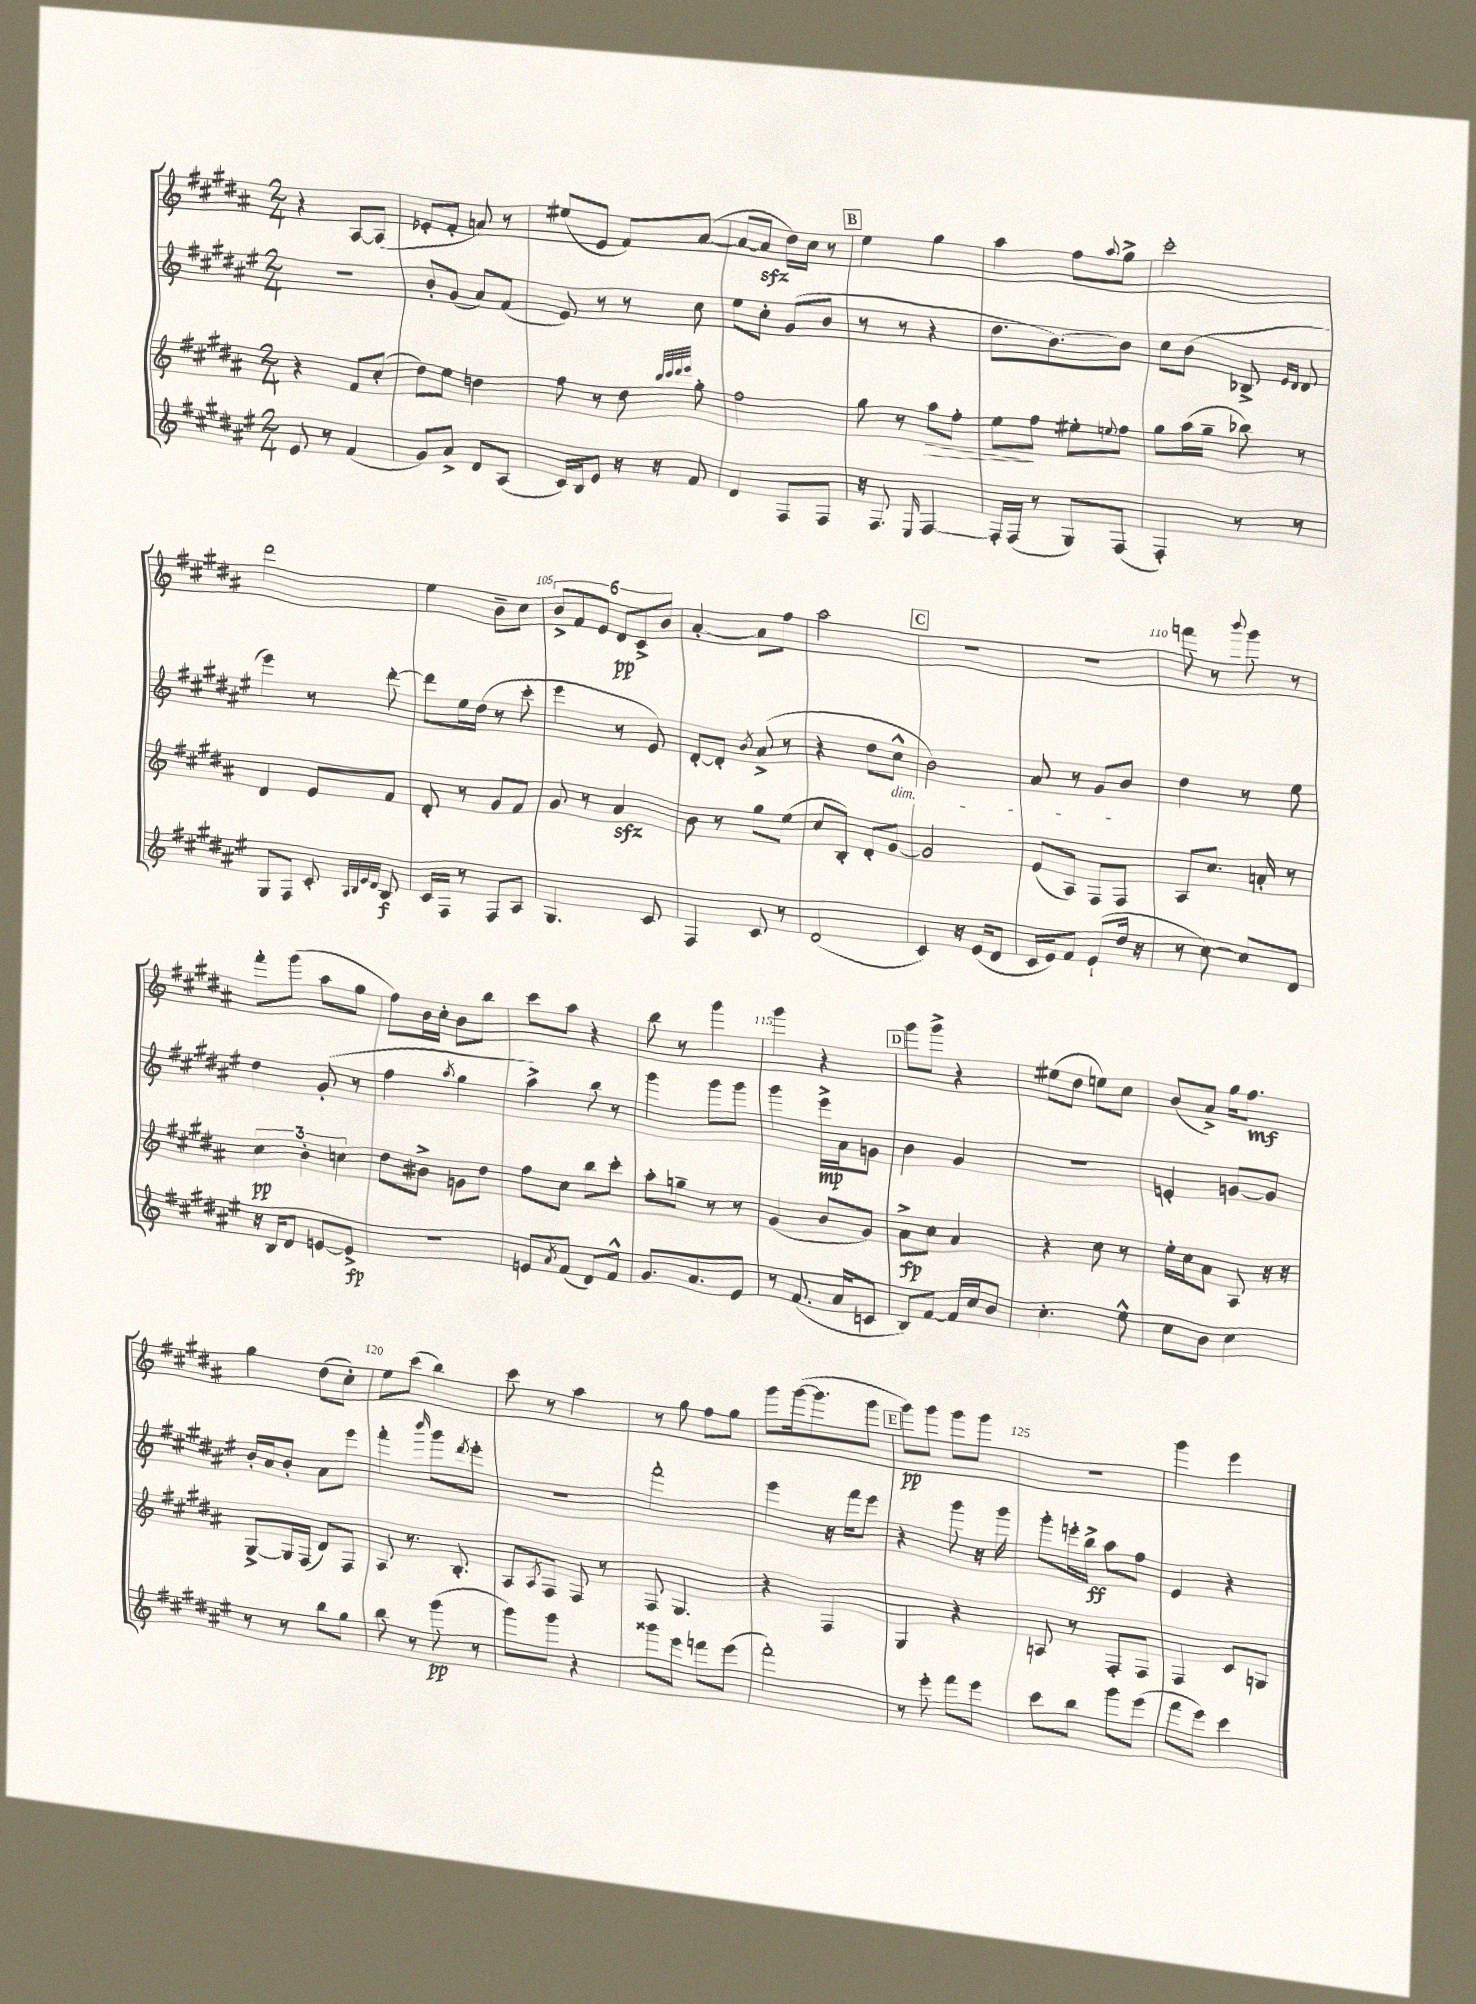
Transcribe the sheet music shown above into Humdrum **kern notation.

**kern	**kern	**kern	**kern
*staff4	*staff3	*staff2	*staff1
*clefG2	*clefG2	*clefG2	*clefG2
*k[f#c#g#d#a#e#]	*k[f#c#g#d#a#]	*k[f#c#g#d#a#e#]	*k[f#c#g#d#a#]
*M2/4	*M2/4	*M2/4	*M2/4
8e#	4r	2r	4r
8r	.	.	.
(4f#	8f#	.	[8A#
.	(8cc#'	.	(8A#]
=	=	=	=
8g#)	8dd#)	8b'	8e-'
8a#^	8ee	(8g#	8f#'
8d#	4dd	8a#)	8a)
(8A#	.	(8f#	8r
=	=	=	=
16c#)	8ff#	8e#)	(8ee#
16B	.	.	.
8e#	8r	8r	8e
16r	8dd#	8r	8f#)
16r	.	.	.
.	32qqbb	.	.
.	32qqccc#	.	.
.	32qqddd#	.	.
.	32qqeee	.	.
8f#	8gg#'	8cc#	([8a#
=	=	=	=
4d#	2ff#	8ee#	8a#_
.	.	8cc#'	8a#]
8F#	.	(8g#	16dd#)
.	.	.	16cc#
8F#	.	8b	8r
=	=	=	=
16r	8gg#	8r	4ee
8.F#	.	.	.
.	8r	8r	.
16qqE#	.	.	.
[4F#	8aa#	4r	4gg#
.	8ff#'	.	.
=	=	=	=
16F#']	8ee	8.dd#	4aa#
(16F#	.	.	.
8r	8ff#	.	.
.	.	[8.b)	.
8G#)	8ee#'	.	8ff#
.	8qqee	.	8qqaa#
(8F#	8ff#	8b]	8gg#^
=	=	=	=
4F#')	8gg#	8cc#	2ccc#'
.	(16aa#	(8b	.
.	16gg#~	.	.
8r	8bb-)	8B-^	.
.	.	16qqe#	.
.	.	16qqd#	.
8r	8r	8d#	.
=	=	=	=
8G#	4d#	4eee#)	2ddd#
8F#	.	.	.
8c#'	8e	8r	.
32qqA#	.	.	.
32qqB	.	.	.
32qqe#	.	.	.
32qqd#	.	.	.
8B	8f#	[8ddd#'	.
=	=	=	=
16c#	8d#'	8ddd#]	4ee
16F#	.	.	.
8r	8r	16ee#	.
.	.	(16dd#	.
8F#	8g#	8r	8b~
8A#	8f#	8ccc#'	8cc#
=	=	=	=
4.G#	8g#	4eee#	12b^
.	.	.	12f#
.	8r	.	.
.	.	.	12e
.	4a#	8r	12d#
.	.	.	12c#^
8c#	.	8e#)	.
.	.	.	12b
=	=	=	=
4F#	8b	[8d#'	[4a#'
.	8r	8d#']	.
.	.	8qb	.
8c#	8gg#	(8a#^	8a#]
8r	(8ee	8r	8ff#
=	=	=	=
(2d#	8cc#	4r	2aa#
.	8B')	.	.
.	8d#'	8dd#	.
.	[8g#	8cc#^^	.
=	=	=	=
4c#)	2g#]	2b)	2r
16r	.	.	.
(16e#	.	.	.
8d#	.	.	.
=	=	=	=
16c#	(8e	8a#	2r
16e#)	.	.	.
8f#	8A#)	8r	.
(8e#`	8F#	8g#	.
16dd#	8F#	8b	.
16r	.	.	.
=	=	=	=
8r	8A#	4dd#	8fff
[8cc#)	8.cc#	.	8r
.	.	.	8qqbbb
8cc#]	.	8r	8ggg#
.	16a'	.	.
8d#	8r	8ee#	8r
=	=	=	=
16r	6cc#	4dd#	8fff#'
16B	.	.	.
8d#	.	.	(8ggg#
.	6b'	.	.
[8e	.	(8g#'	8aa#
.	6cc	.	.
8e^]	.	8r	8gg#
=	=	=	=
2r	8dd#	4ff#	8ff#)
.	8b#^	.	16b
.	.	.	16cc#'
.	.	8qaa#	.
.	8g	4gg#	8b
.	8dd#	.	8bb
=	=	=	=
8e	8ff#	4aa#^)	8ccc#
8qa#	.	.	.
(8f#	8cc#	.	8aa#
8d#)	8bb	8bb	4r
8f#^^	8ccc#'	8r	.
=	=	=	=
8.g#	8aa#'	4ggg#	8bb
.	8gg~	.	8r
8.a#	.	.	.
.	8r	8ggg#	4ggg#
8e#	8r	8ggg#	.
=	=	=	=
8r	(4g#	4ggg#	4ggg#
(8.f#	.	.	.
.	8b	16eee#^	4r
16a#	.	16a#	.
8c	8g#)	8g	.
=	=	=	=
8B)	8a#^	4b	8ggg#
[8f#	8cc#	.	8ggg#^
16f#]	4a#	4g#	4r
16cc#	.	.	.
8b	.	.	.
=	=	=	=
4.cc#'	4r	2r	(8ee#
.	.	.	8dd#
.	8cc#	.	8ee)
8ee#^^	8r	.	8cc#
=	=	=	=
8cc#	16ee'	4e'	(8b
.	16cc#	.	.
8b	8a#	.	8a#^)
4cc#	8A#	[8g	16gg#
.	.	.	8.ff#
.	16r	8g]	.
.	16r	.	.
=	=	=	=
8r	[8G#^	16b'	4gg#
.	.	16a#	.
8r	16G#]	8b'	.
.	(16F#	.	.
8bb	8d#)	8a#	(8dd#
8gg#	8F#	8eee#	8cc#')
=	=	=	=
8bb	8A#	4fff#'	8ee
8r	8.r	.	(8ccc#
.	.	16qqbbb	.
(8ggg#	.	8ggg#	4bb)
.	8.B'	.	.
.	.	8qddd#	.
8r	.	8eee#'	.
=	=	=	=
8ggg#)	8A#	2r	8ccc#
.	8qA#	.	.
8ggg#	8F#	.	8r
4r	8F#	.	4aa#
.	8r	.	.
=	=	=	=
8ggg##	8F#	2fff#'	8r
8eee#	4.G#	.	8gg#
8fff	.	.	8ff#
(8eee#	.	.	8gg#
=	=	=	=
2fff#')	4r	4eee#	8ggg#
.	.	.	([16ggg#
.	.	.	8.ggg#]
.	4F#	16r	.
.	.	16fff#	.
.	.	8eee#	8ggg#
=	=	=	=
8r	4G#	4r	8ggg#)
8eee#'	.	.	8ggg#
8fff#	4r	8ggg#	8ggg#
8eee#	.	16r	8ggg#
.	.	16ggg#	.
=	=	=	=
8ccc#	8A	8ggg#'	2r
8bb	8r	16eee'	.
.	.	16bb^	.
8ggg#	8F#'	8aa#	.
(8eee#	8F#	8ff#	.
=	=	=	=
8fff#	4F#	4e#	4ggg#
8eee#)	.	.	.
4ccc#	8c#	4r	4eee
.	8G	.	.
==	==	==	==
*-	*-	*-	*-
